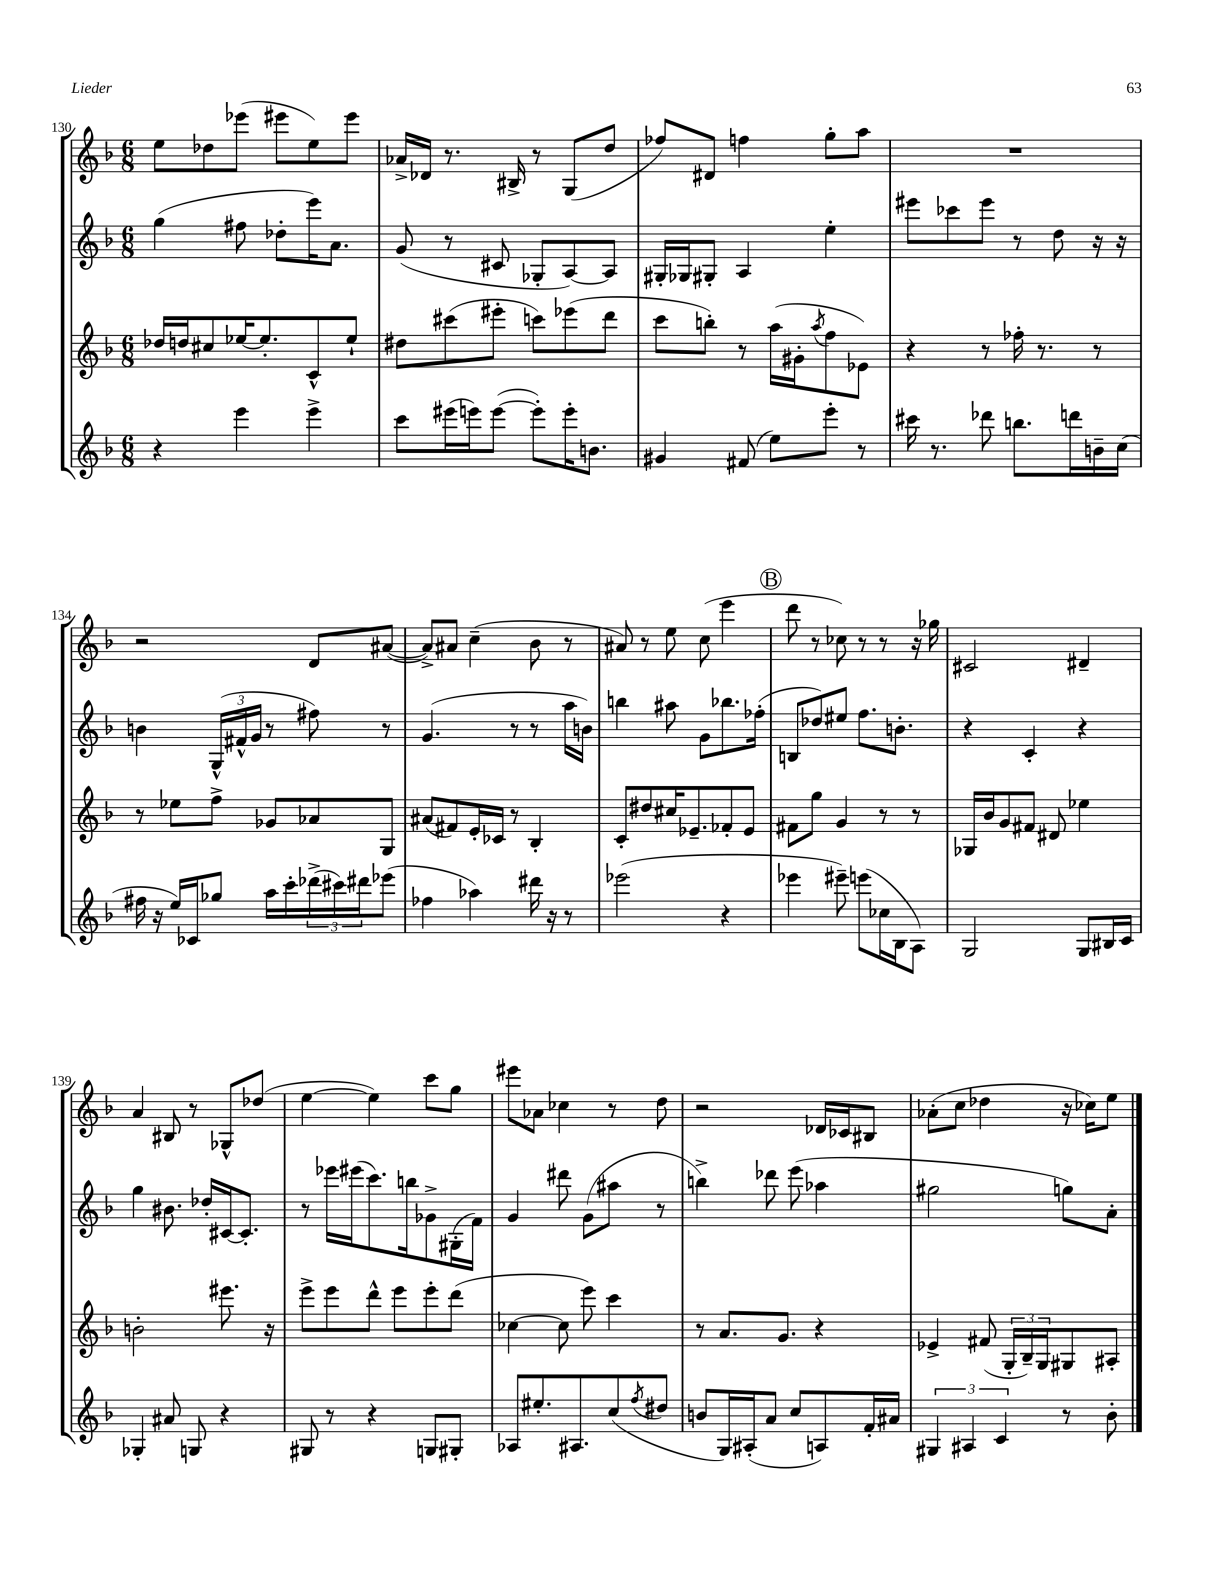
<<
\new StaffGroup <<
\new Staff = "s0" {
    \clef treble \key f \major \numericTimeSignature \time 6/8
    e''8 des''8 ees'''8( eis'''8 e''8) eis'''8 |
    aes'16-> des'16 r8. bis16-> r8 g8( d''8 |
    fes''8) dis'8 f''4 g''8-. a''8 |
    R2. |
    r2 d'8 ais'8~( |
    ais'8->) ais'8 c''4--( bes'8 r8 |
    ais'8) r8 e''8 c''8( e'''4 |
    \mark \markup { \circle "B" } d'''8 r8 ces''8) r8 r8 r16 ges''16 |
    cis'2 dis'4-- |
    a'4 bis8 r8 ges8-^ des''8( |
    e''4~ e''4) c'''8 g''8 |
    eis'''8 aes'8 ces''4 r8 d''8 |
    r2 des'16 ces'16 bis8 |
    aes'8-.( c''8 des''4 r16 ces''16) e''8 \bar "|." |
}
\new Staff = "s1" {
    \clef treble \key f \major \numericTimeSignature \time 6/8
    g''4( fis''8 des''8-. e'''16) a'8. |
    g'8( r8 cis'8 ges8-. a8~) a8 |
    gis16-. ges16 gis8-. a4 e''4-. |
    eis'''8 ces'''8 eis'''8 r8 d''8 r16 r16 |
    b'4 \tuplet 3/2 { g16-^( fis'16-^ g'16 } r8 fis''8) r8 |
    g'4.( r8 r8 a''16 b'16) |
    b''4 ais''8 g'8 bes''8. fes''16-.( |
    \mark \markup { \circle "B" } b8 des''8) eis''8 f''8. b'8.-. |
    r4 c'4-. r4 |
    g''4 bis'8. des''16-. cis'16~ cis'8.-. |
    r8 ees'''16 eis'''16( c'''8.) b''16 ges'8-> gis16-.( f'16) |
    g'4 dis'''8 g'8( ais''8 r8 |
    b''4->) des'''8 e'''8( aes''4 |
    gis''2 g''8) a'8-. \bar "|." |
}
\new Staff = "s2" {
    \clef treble \key f \major \numericTimeSignature \time 6/8
    des''16 d''16 cis''8 ees''16~ ees''8.-. c'8-^ ees''8-! |
    dis''8 cis'''8( eis'''8-. c'''8) ees'''8( d'''8 |
    c'''8 b''8-.) r8 a''16( gis'16-. \acciaccatura { a''8 } f''8 ees'8) |
    r4 r8 fes''16-. r8. r8 |
    r8 ees''8 f''8-> ges'8 aes'8 g8 |
    ais'8( fis'8) e'16-. ces'16 r8 bes4-. |
    c'8-. dis''8 cis''16 ees'8.-- fes'8-. ees'8 |
    \mark \markup { \circle "B" } fis'8 g''8 g'4 r8 r8 |
    ges16 bes'16 g'8 fis'8 dis'8 ees''4 |
    b'2-. eis'''8. r16 |
    e'''8-> e'''8 d'''8-^ e'''8 e'''8-. d'''8( |
    ces''4~ ces''8 e'''8) c'''4 |
    r8 a'8. g'8. r4 |
    ees'4-> fis'8( \tuplet 3/2 { g16-. bes16--) g16 } gis8 ais8-. \bar "|." |
}
\new Staff = "s3" {
    \clef treble \key f \major \numericTimeSignature \time 6/8
    r4 e'''4 e'''4-> |
    c'''8 eis'''16( e'''16) e'''8~( e'''8-.) e'''16-. b'8. |
    gis'4 fis'8( e''8) e'''8-. r8 |
    cis'''16 r8. des'''8 b''8. d'''16 b'16-- c''16( |
    fis''16 r16 e''16) ces'16 ges''8 a''16 c'''16-. \tuplet 3/2 { des'''16->( cis'''16) dis'''16 } ees'''8( |
    fes''4 aes''4) dis'''16 r16 r8 |
    ees'''2( r4 |
    \mark \markup { \circle "B" } ees'''4 eis'''8--) e'''8( ces''16 bes16 a8) |
    g2 g8 bis16 c'16 |
    ges4-. ais'8 g8 r4 |
    gis8 r8 r4 g8 gis8-. |
    aes8 eis''8.-. ais8. c''8( \acciaccatura { f''8 } dis''8 |
    b'8 g16) ais16-.( a'8 c''8 a8) f'16-. ais'16 |
    \tuplet 3/2 { gis4 ais4 c'4 } r8 bes'8-. \bar "|." |
}
>>
>>
\layout { \context { \Score currentBarNumber = #130 } }
